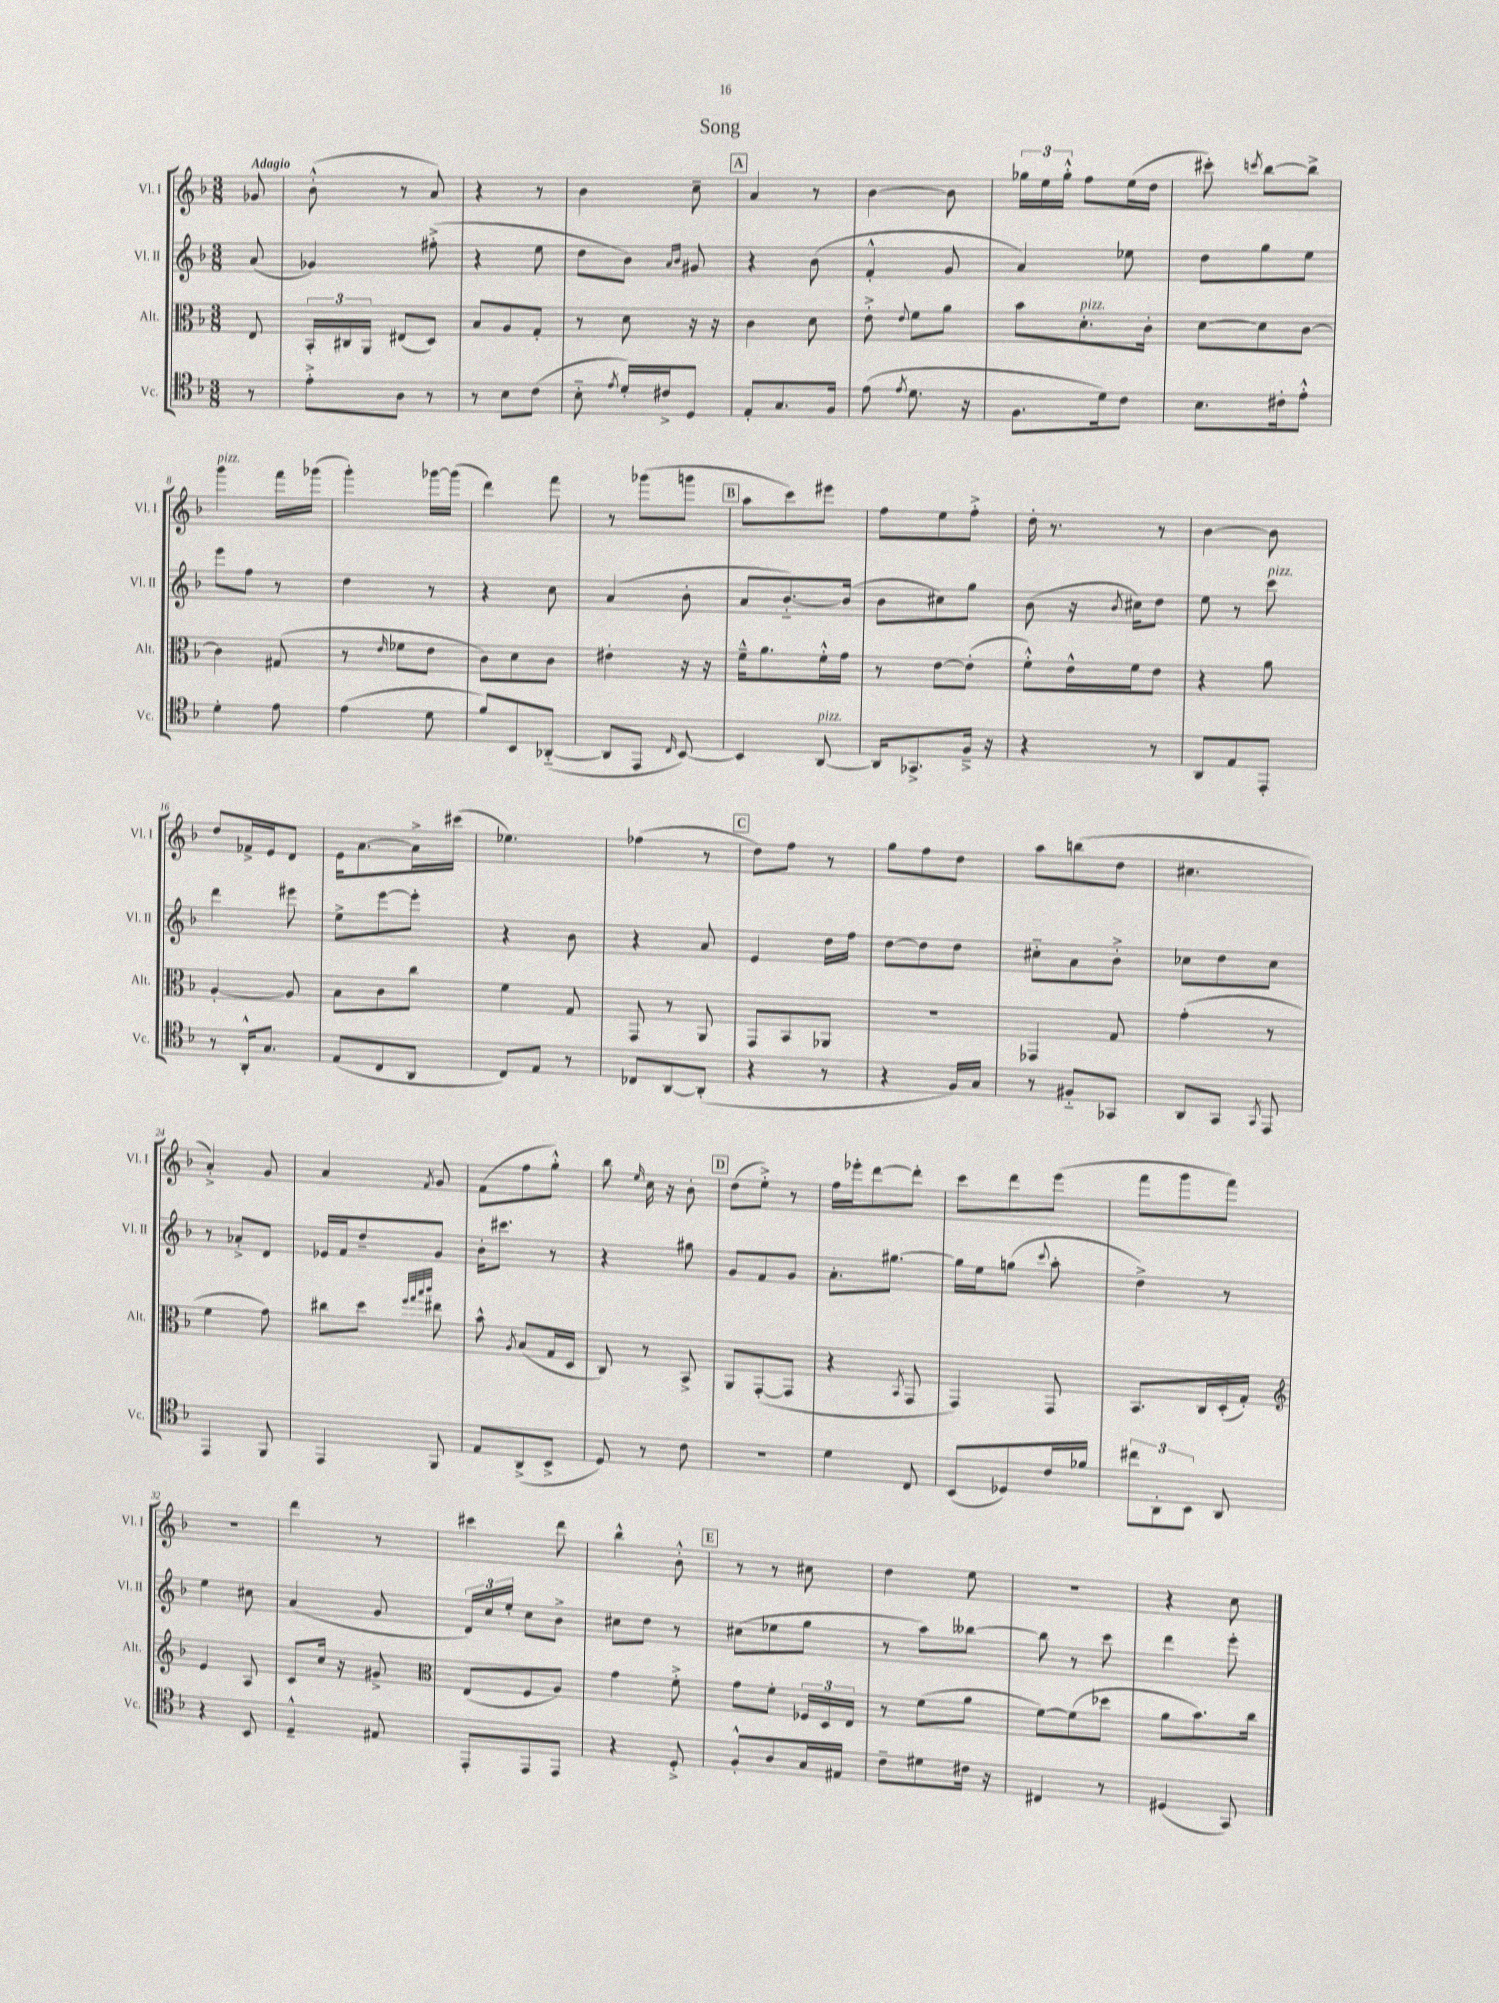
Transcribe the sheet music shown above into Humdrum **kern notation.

**kern	**kern	**kern	**kern
*staff4	*staff3	*staff2	*staff1
*clefC4	*clefC3	*clefG2	*clefG2
*k[b-]	*k[b-]	*k[b-]	*k[b-]
*M3/8	*M3/8	*M3/8	*M3/8
8r	8E	(8a	8g-
=	=	=	=
8e'^	24BB-'	4g-)	(8b-'^^
.	24C#	.	.
.	24AA	.	.
8A	(8E#	.	8r
8r	8D)	(8ff#'^	8a)
=	=	=	=
8r	8B-	4r	4r
8B-	8A	.	.
(8c	8G'	8ee	8r
=	=	=	=
8B-'~	8r	8dd	4b-
8qe	.	.	.
16d')	8d	8b-)	.
16c#^	.	.	.
.	.	16qqa	.
.	.	16qqb-	.
8D	16r	8g#	8cc~
.	16r	.	.
=	=	=	=
8E'	4c	4r	4a
8.G	.	.	.
.	8d	(8b-	8r
16F	.	.	.
=	=	=	=
(8e	8e'^	4f'^^	[4b-
8qe	8qqe	.	.
8.d	8f	.	.
.	8a	8g	8b-]
16r	.	.	.
=	=	=	=
8.F	8b-	4a)	24gg-
.	.	.	24ee
.	.	.	24gg-'^^
.	8.d'	.	8ff
16d)	.	.	.
8c	.	8ee-	(16ee
.	16c'	.	16dd
=	=	=	=
8.B-	[8d	8dd	8ccc#')
.	.	.	8qccc
.	8d]	8gg	[8bb-
16c#'	.	.	.
8e'^^	[8c	8ee	8bb-^]
=	=	=	=
4d'	4c]	8eee	4ggg
.	.	8ff	.
8e	(8G#	8r	16fff
.	.	.	(16ggg-
=	=	=	=
(4e	8r	4dd	4ggg')
.	16qqe	.	.
.	8f-	.	.
8d	8e	8r	[16ggg-
.	.	.	(16ggg-]
=	=	=	=
8f)	8c)	4r	4ddd)
8BB-	8d	.	.
([8AA-'~	8c	8cc	8fff
=	=	=	=
8AA-]	4e#'	(4a	8r
8EE	.	.	(8ggg-
16qqC	.	.	.
[8BB-)	16r	8b-'	8ggg
.	16r	.	.
=	=	=	=
4BB-]	16f~^^	8a	8aa
.	8.a	.	.
.	.	[8.b-'~)	8ccc)
[8AA	16f'^^	.	8eee#
.	16g	(16b-]	.
=	=	=	=
16AA]	8r	8b-	8ff
8.GG-^	.	.	.
.	[8e	8cc#)	8ee
16F~^	(8e']	8gg	8ff'^
16r	.	.	.
=	=	=	=
4r	8f'^^)	(8b-	16dd'
.	.	.	8.r
.	16e^^	16r	.
.	.	8qb-	.
.	16f	16cc#)	.
8r	8e	8dd	8r
=	=	=	=
8AA	4r	8ee	[4b-
8E	.	8r	.
8EE'	8a	8ccc	8b-]
=	=	=	=
8r	[4A'	4ddd	8dd
16AA'^^	.	.	16f-^
8.G	.	.	16e
.	8A]	8eee#	8d
=	=	=	=
(8E	8B-	8ee^	16e
.	.	.	[8.a
8C	8c	[8eee	.
8AA	8cc	8eee']	16a^]
.	.	.	(16ccc#
=	=	=	=
8C)	4f	4r	4.ee-)
8E	.	.	.
8r	8G	8b-	.
=	=	=	=
8C-	8GG	4r	(4ff-
[8AA	8r	.	.
(8AA']	8AA	8a	8r
=	=	=	=
4r	8GG	4e	8dd)
.	8BB-	.	8ff
8r	8AA-	16dd	8r
.	.	16ff	.
=	=	=	=
4r	4.r	[8dd	8gg
.	.	8dd]	8ff
16F)	.	8dd	8dd
16G	.	.	.
=	=	=	=
8r	4GG-	8cc#'~	8aa
8F#'~	.	8a	(8bb
8GG-	8G	8b-'^	8dd
=	=	=	=
8AA	(4g'	8cc-	4.cc#
8GG	.	8dd	.
8qGG	.	.	.
8EE	8r	8cc-	.
=	=	=	=
4EE	4f	8r	4a'^)
.	.	8a-'^	.
8FF	8g)	8d	8g
=	=	=	=
4EE	8cc#	16e-	4a
.	.	16f	.
.	8dd	8dd~	.
.	32qqff	.	.
.	32qqgg	.	.
.	32qqbb-	.	.
.	32qqccc	.	8qf
8FF	8ee#	8g	8g
=	=	=	=
8E	8b-^^	16b-'	(8f
.	.	8.ccc#	.
.	8qA	.	.
(8AA^	(8B-	.	8ff
8BB-^	16G	8r	8gg'^^)
.	16D	.	.
=	=	=	=
8D)	8C)	4r	8bb-
.	.	.	16qqee
8r	8r	.	16cc
.	.	.	16r
8c	8BB-^	8gg#	8b-'
=	=	=	=
4.r	8AA	8g	(8dd
.	([8GG'	8f	8ee'^)
.	8GG]	8g	8r
=	=	=	=
4d	4r	8.a'	16ff
.	.	.	16eee-'
.	.	.	[8ddd
.	.	[8.gg#	.
.	8qBB-	.	.
8C	8GG	.	8ddd']
=	=	=	=
(8BB-	4GG)	16gg#]	8ccc
.	.	16ee	.
8D-)	.	(8gg	8ddd
.	.	8qqccc	.
16c	8GG	8aa'	(8eee
16f-	.	.	.
=	=	=	=
12cc#	8.BB-	4dd^)	8fff
12AA'	.	.	.
.	.	.	8ggg
12BB-	.	.	.
.	16C	.	.
8AA	(16D'	8r	8fff)
.	16G')	.	.
=	=	=	=
*	*clefG2	*	*
4r	4e	4ee	4.r
8BB-	8A	8cc#	.
=	=	=	=
4D~^^	8c	(4a	4ddd
.	16cc	.	.
.	16r	.	.
8E#	8g#^	8g	8r
=	=	=	=
*	*clefC3	*	*
8EE'	(8E	24d)	4ccc#
.	.	24cc	.
.	.	24ee'	.
8EE	8F	8cc	.
8EE	8A)	8b-^	8ddd
=	=	=	=
4r	4g	8cc#	4bb-^^
.	.	8dd	.
8D'^	8f'^	8r	8b-'^^
=	=	=	=
8F'^^	8g	(8cc#	8r
8A	8f'	8ee-	8r
16G	24F-	8gg	8cc#
.	24D	.	.
16E#	.	.	.
.	24E	.	.
=	=	=	=
8c~	8r	8r	4dd
8d#	(8f	8aa)	.
16c#	8a	[8bb--	8ee
16r	.	.	.
=	=	=	=
4C#	[8f)	8bb--]	4.r
.	(8f]	8r	.
8r	8dd-	8ccc	.
=	=	=	=
(4D#	8a	4ddd	4r
.	8.b-)	.	.
8GG)	.	8eee'	8cc
.	16cc	.	.
==	==	==	==
*-	*-	*-	*-
